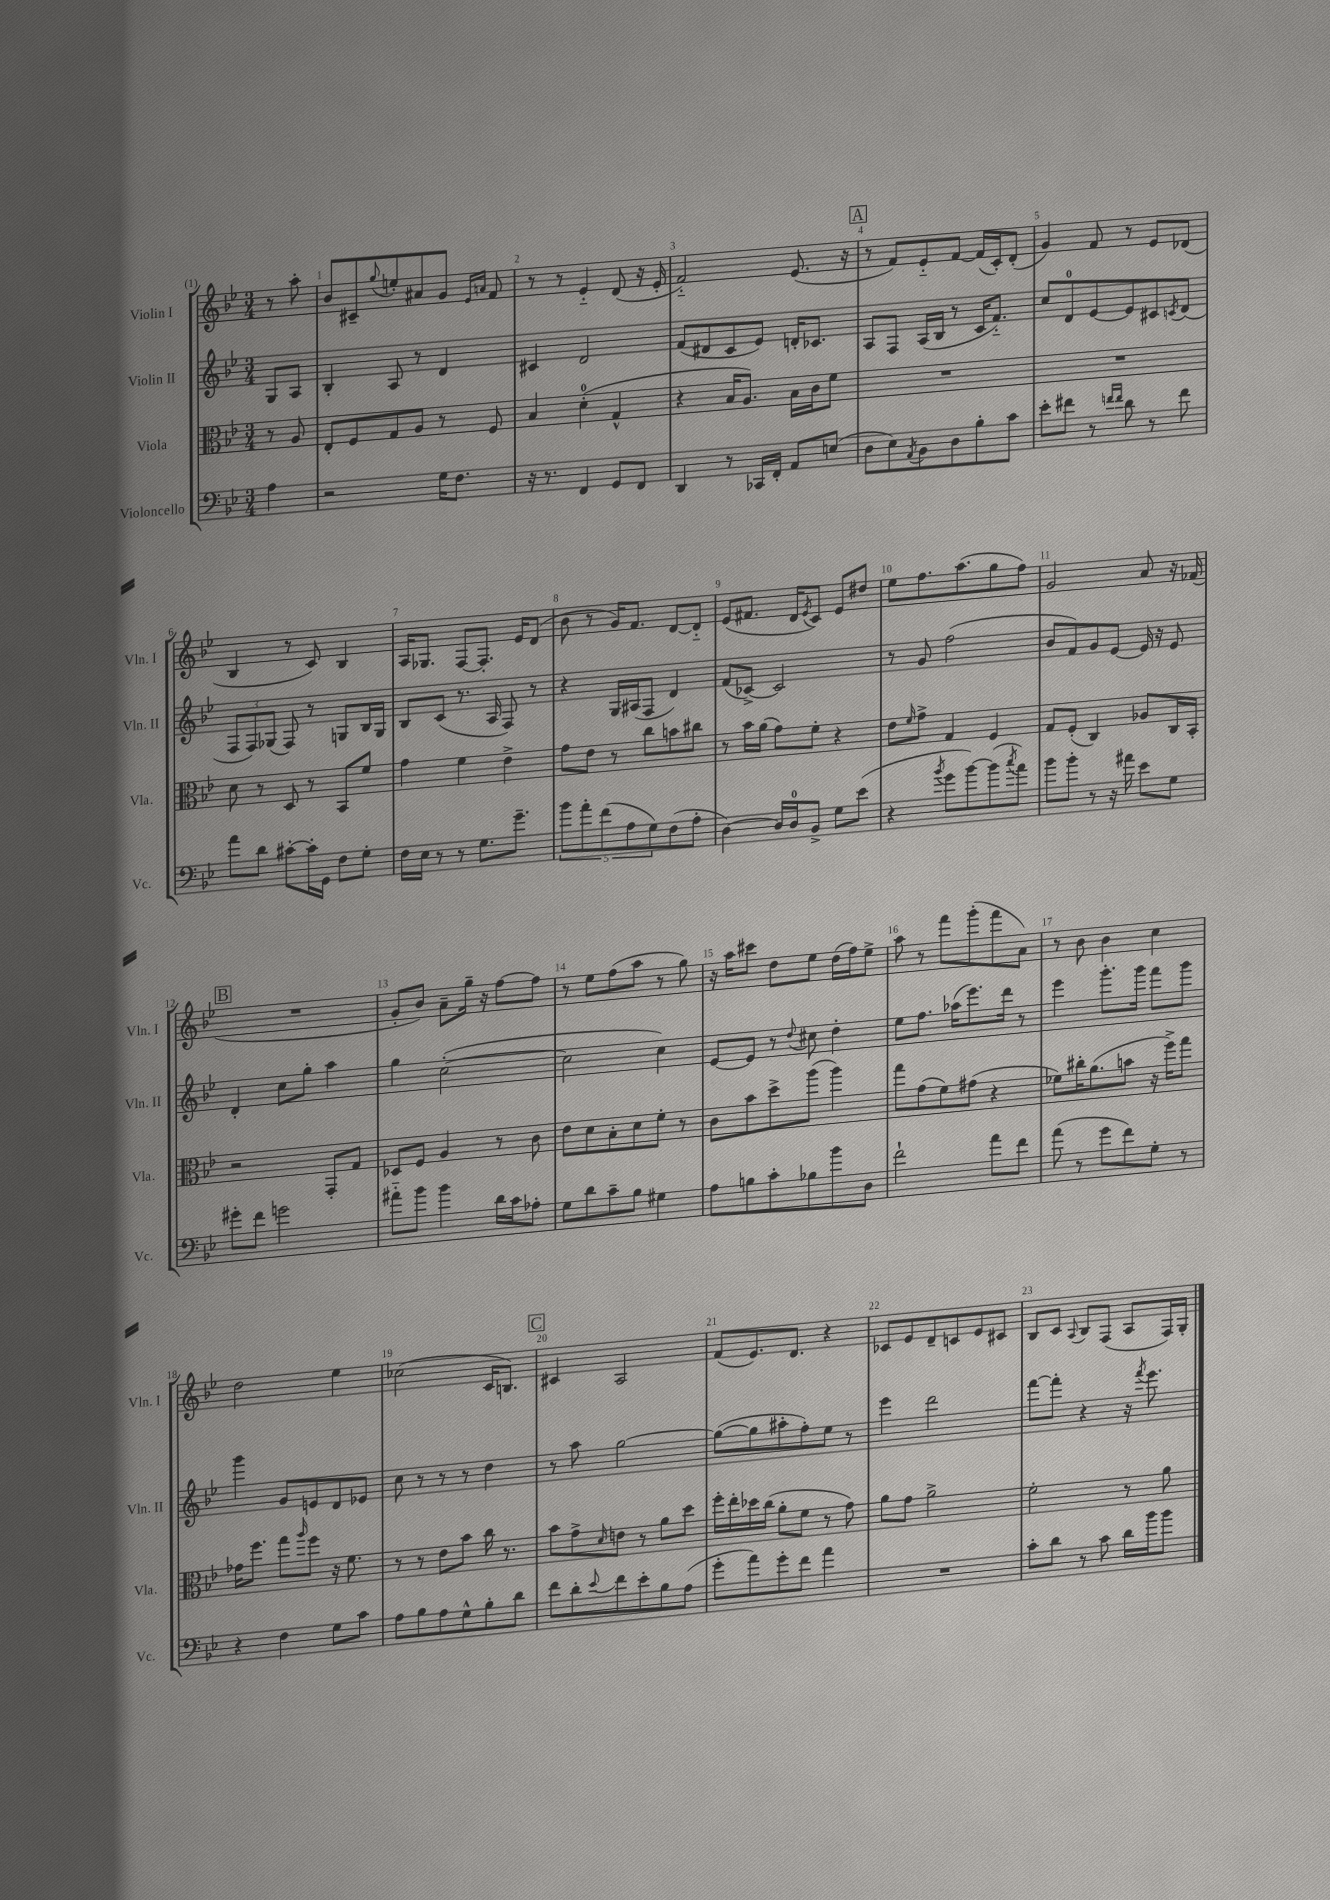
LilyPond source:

<<
\new StaffGroup <<
\new Staff = "s0" \with { instrumentName = "Violin I" shortInstrumentName = "Vln. I" } {
    \clef treble \key bes \major \numericTimeSignature \time 3/4 \partial 4
    r8 a''8-. |
    bes'8 cis'8-- \appoggiatura { g''8 } e''8-. ais'8 g'8 \grace { ees'16 a'16 } f'8 |
    r8 r8 ees'4-_ d'8( r16 ees'16-. |
    f'2-_) ees'8.( r16 |
    \mark \markup { \box "A" } r8 f'8) ees'8-_ f'8~ f'16( c'16-.) d'8-.( |
    g'4) f'8 r8 ees'8 des'8( |
    bes4 r8 c'8) bes4 |
    a16 ges8. f8~ f8.-. ees'16 d'8( |
    bes'8 r8 g'16) f'8. d'8~ d'8-_ |
    ees'8( fis'8. d'16 \acciaccatura { ees'8 } c'8) ees'8 dis''8 |
    ees''8 f''8. a''8.( g''8 f''8) |
    g'2 a'8 r16 fes'16( |
    \mark \markup { \box "B" } R2. |
    g'8-. bes'8) a'8-- g''16-- r16 f''8~ f''8 |
    r8 ees''8 f''8( a''8 r8 g''8) |
    r16 a''16 cis'''8 d''8 ees''8 d''16( f''16) ees''8-> |
    a''8 r8 f'''8 g'''8-.( f'''8 a'8) |
    r8 bes'8 bes'4 c''4 |
    d''2 ees''4 |
    ces''2( c'16 b8.) |
    \mark \markup { \box "C" } cis'4 a2 |
    f'8( ees'8.) d'8. r4 |
    ces'8 ees'8 d'8-- c'8 ees'8 cis'8 |
    bes8 c'8 \appoggiatura { a8 } bes8 f8( a8 f16) g16-. \bar "|." |
}
\new Staff = "s1" \with { instrumentName = "Violin II" shortInstrumentName = "Vln. II" } {
    \clef treble \key bes \major \numericTimeSignature \time 3/4 \partial 4
    g8 a8 |
    bes4-. a8 r8 d'4 |
    cis'4 d'2 |
    f'8( dis'8 c'8 ees'8) d'16-. ces'8. |
    \mark \markup { \box "A" } a8 f8 a16( bes16 r8 c'16 f'8.-_) |
    c''8 d'8-0 ees'8~ ees'8 cis'8 \acciaccatura { c'8 } d'8( |
    \tuplet 3/2 { f8 f8) ges8( } f8) r8 g8 bes16 g16 |
    bes8 c'8( r8. a16 f8) r8 |
    r4 g16 ais16( f8 d'4) |
    f'8( ces'8~->) ces'2 |
    r8 g'8 f''2( |
    bes'8 f'8) g'8 ees'8~ ees'16 r16 ees'8 |
    \mark \markup { \box "B" } d'4-. c''8 g''8-. a''4 |
    g''4 c''2~-.( |
    c''2 c''4) |
    ees'8~ ees'8 r8 \appoggiatura { d''8 } cis''8 d''4-. |
    ees''8 f''8. aes''16( ees'''8.) d'''16 r8 |
    ees'''4 g'''8.-. g'''16 f'''8 g'''8 |
    g'''4 g'8 e'8 d'8 ees'8 |
    c''8 r8 r8 r8 d''4 |
    \mark \markup { \box "C" } r8 a''8 g''2~ |
    g''8~( g''8 ais''8-. f''8-.) ees''8 r8 |
    ees'''4 d'''2 |
    f'''8~ f'''8-. r4 r16 \acciaccatura { f'''8 } ees'''8. \bar "|." |
}
\new Staff = "s2" \with { instrumentName = "Viola" shortInstrumentName = "Vla." } {
    \clef alto \key bes \major \numericTimeSignature \time 3/4 \partial 4
    r8 a8 |
    ees8-. f8 g8 a8 r8 f8 |
    bes4 d'4-0-.( g4-^ |
    r4 bes16 a8.) bes16 c'16 f'8 |
    \mark \markup { \box "A" } R2. |
    R2. |
    d'8 r8 d8 r8 bes,8 f'8 |
    g'4 f'4 ees'4-> |
    g'8 ees'8 r8 c''8 b'8 cis''8 |
    r8 bes'16 a'16( g'8) f'8-. r4 |
    ees'8 \grace { f'16 } g'8-> g4 f4 |
    g8 f8-.( c4) aes8 c16 bes,16-. |
    \mark \markup { \box "B" } r2 g,8-. g8 |
    des8 f8 a4 r8 c'8 |
    ees'8 d'8 bes8-. d'8 f'8-. r8 |
    c'8 bes'8 d''8-> a''8( a''4) |
    g''8 g'8( f'8) gis'8( r4 |
    fes'8) cis''16-. a'8.( b'8 r16 f''16->) g''8 |
    ges'16 f''8. g''8 \grace { a''16 } f''8 r16 f'8. |
    r8 r8 ees'8 bes'8 c''16 r8. |
    \mark \markup { \box "C" } bes'8 g'8-> \grace { d'16 } e'8 r8 a'8 d''8 |
    f''16-. ees''16-. des''16 c''16( a'8-. f'8 r8 g'8) |
    a'8 g'8 a'2-> |
    f'2-. r8 a'8 \bar "|." |
}
\new Staff = "s3" \with { instrumentName = "Violoncello" shortInstrumentName = "Vc." } {
    \clef bass \key bes \major \numericTimeSignature \time 3/4 \partial 4
    a4 |
    r2 g16 f8. |
    r16 r8. f,4 g,8 f,8 |
    d,4 r8 ces,16 f,16-. a,8 e8( |
    \mark \markup { \box "A" } d8 ees8) \acciaccatura { a,8 } bes,8 d8 bes8-. c'8 |
    ees'8-. fis'8 r8 \grace { f'16 f'16 } d'8 r8 f'8 |
    a'8 d'8 cis'8~-. cis'16-. g,16 f8 g8-. |
    f16 ees16 r8 r8 g8. g'8.-- |
    \tuplet 5/4 { bes'8 a'8-. f'8( a8 g8) } f8( a8-. |
    d4~) d16 d16-0 bes,8-> g8 ees'8( |
    r4 \acciaccatura { bes'8 } g'8 bes'8~) bes'8( \acciaccatura { c''8 } a'8) |
    bes'8 bes'8-. r8 r16 ais'16 ees'8 g8 |
    \mark \markup { \box "B" } gis'8-. f'8 g'2 |
    ais'8-_ bes'8 bes'4 d'16 c'16 aes8-. |
    g8 d'8 c'8-- bes8 gis4 |
    a8 b8 c'8-. bes8 bes'8 d8 |
    f'2-! a'8 f'8 |
    a'8( r8 g'8 f'8) g8-. r8 |
    r4 f4 g8 c'8 |
    a8 bes8 a8 g8-^ bes8-. d'8 |
    \mark \markup { \box "C" } f'8 d'8-. \appoggiatura { ees'8 } f'8 ees'8-. bes8 a8( |
    g'8-. a'8) g'8-. f'8 a'4 |
    R2. |
    c'8-. d'8 r8 c'8 d'16 bes'16 bes'8 \bar "|." |
}
>>
>>
\layout { \context { \Score \override BarNumber.break-visibility = ##(#f #t #t) barNumberVisibility = #all-bar-numbers-visible } }
